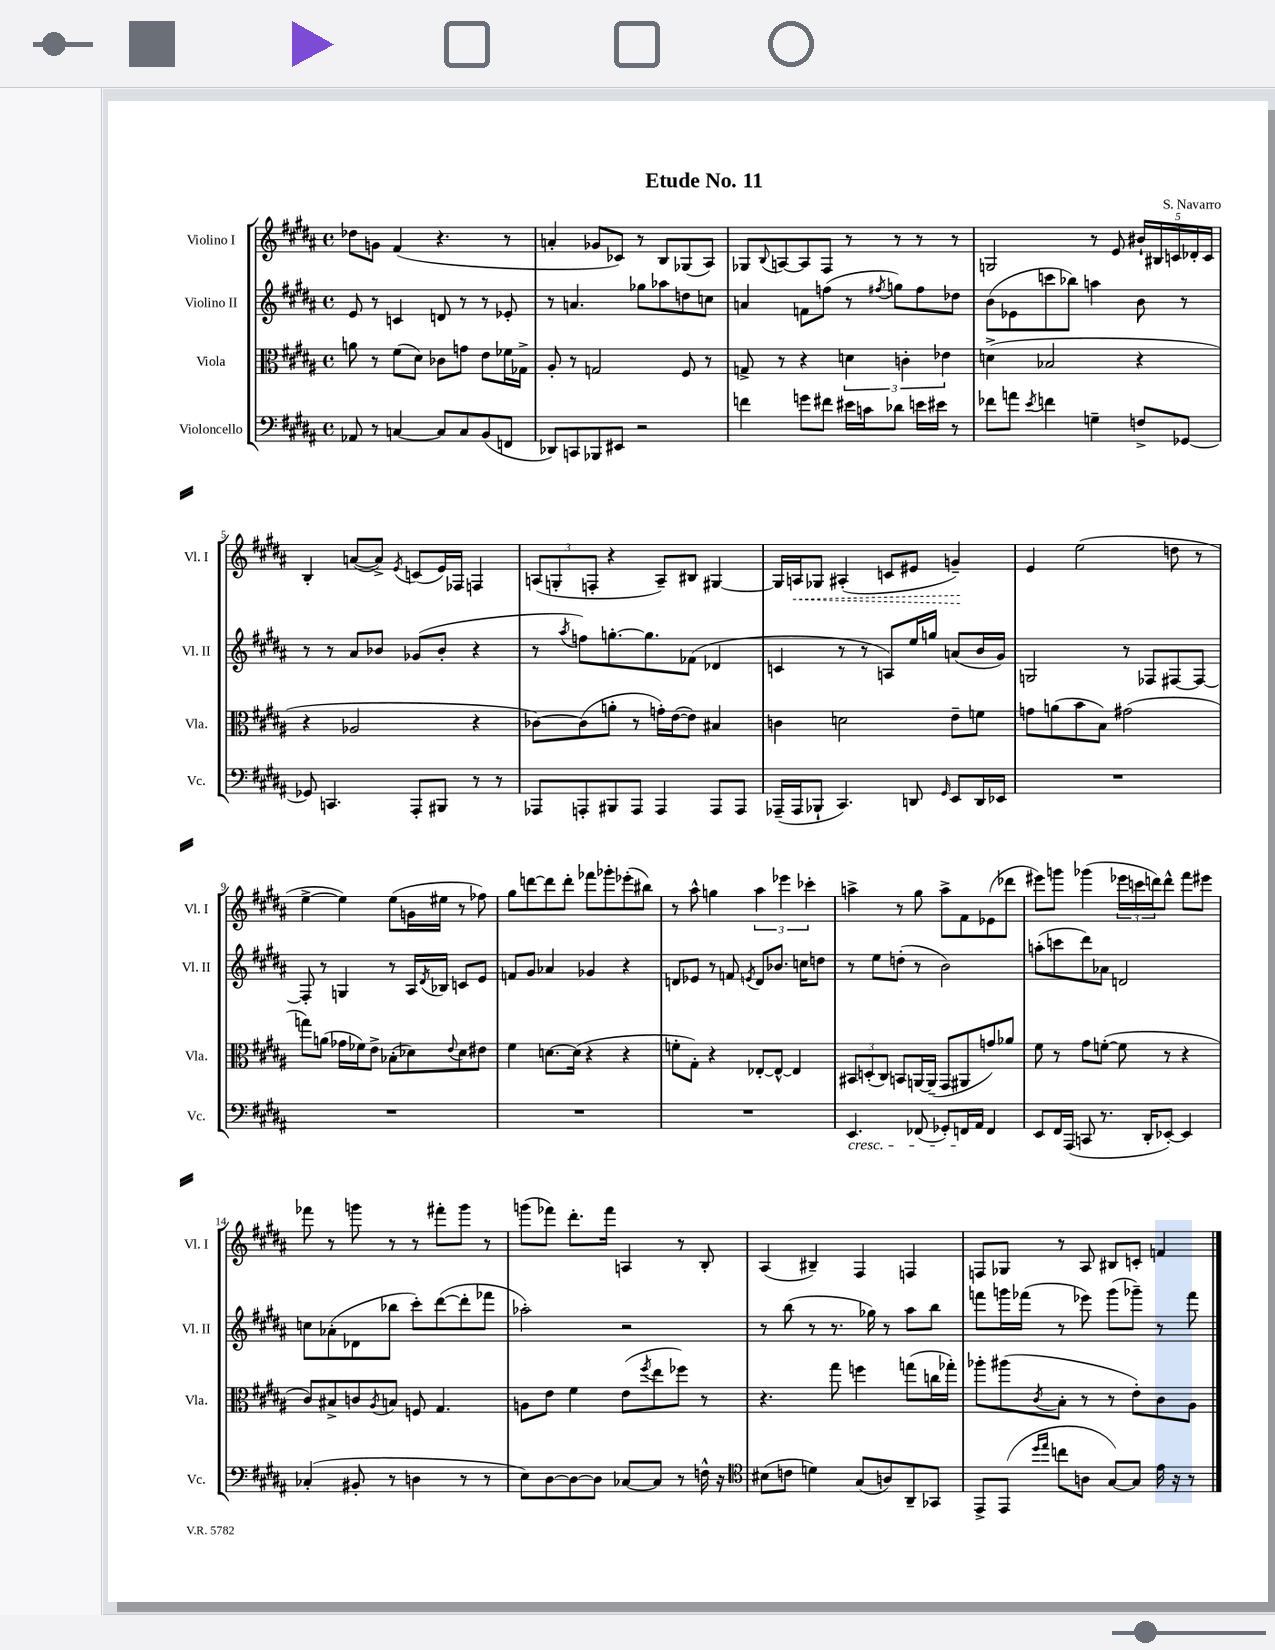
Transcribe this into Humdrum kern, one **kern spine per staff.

**kern	**kern	**kern	**kern
*staff4	*staff3	*staff2	*staff1
*clefF4	*clefC3	*clefG2	*clefG2
*k[f#c#g#d#a#]	*k[f#c#g#d#a#]	*k[f#c#g#d#a#]	*k[f#c#g#d#a#]
*M4/4	*M4/4	*M4/4	*M4/4
*met(c)	*met(c)	*met(c)	*met(c)
8AA-	8a	8e	8dd-
8r	8r	8r	8g
[4C	(8f#	4c	(4f#
.	8d#)	.	.
8C]	8c-	8d	4.r
8C	8g	8r	.
(8BB	8e	8r	.
8FF	16f-	8e-'	8r
.	16G-^	.	.
=	=	=	=
8DD-)	8A#'	8r	4a'
8CC	8r	4.a	.
8BBB-	2G	.	8g-
8EE#	.	.	8c-)
2r	.	8gg-	8r
.	.	8aa-	8B
.	8F#	8dd	(8G-
.	8r	8cc	8A#)
=	=	=	=
4f	8G^	4a	8G-
.	.	.	8qqB
.	8r	.	[8A
8g	4r	8f	8A]
8f#	.	(8ff	8F#
16e#	6d	8r	8r
16c	.	.	.
.	.	8qff#	.
8d-	.	8gg)	8r
.	6c'	.	.
16e	.	8ff#	8r
16e#	.	.	.
.	6e-	.	.
8r	.	8dd-	8r
=	=	=	=
8f-	(4d^	(8b	2G
8a	.	8e-	.
8qe	.	.	.
4f	2B-	8ccc	.
.	.	8bb-)	.
4G~	.	4aa	8r
.	.	.	8e
8F^	4r	8b	20b#`
.	.	.	20B#
.	.	.	20c
[8GG-	.	8r	.
.	.	.	20d-'
.	.	.	20c
=	=	=	=
8GG-]	4r	8r	4B'
4.CC	.	8r	.
.	2A-	8a#	([8a
.	.	8b-	8a^])
.	.	.	8qe
8AAA#'	.	(8g-	(8c
8BBB#	.	8b-'	16e)
.	.	.	16F-
8r	4r	4r	4F
8r	.	.	.
=	=	=	=
8AAA-	[8c-)	8r	(12A
.	.	.	12G'
.	.	8qaa#	.
8AAA'	(8c-]	8ff)	.
.	.	.	12F'
8BBB#	8a'	[8.gg'	4r
8AAA	8r	.	.
.	.	8.gg]	.
4AAA	16g')	.	8A~)
.	([16e	.	.
.	8e])	(8f-	8B#
8AAA	4B#	4d-	[4G#
8AAA	.	.	.
=	=	=	=
(16AAA-~	4c	4c	16G#]
16AAA-	.	.	16A
8BBB-`	.	.	8G-
4.CC#)	2d	8r	(4A#'
.	.	8r	.
.	.	8A)	8c
8DD	.	16ee	8e#
.	.	16gg	.
16qqGG#	.	.	.
8EE	8e~	(8a	4g~)
16DD	8f	16b	.
16EE-	.	16g#)	.
=	=	=	=
1r	8g	2G	4e
.	(8a	.	.
.	8b	.	(2ee
.	8B)	.	.
.	(2g#	8r	.
.	.	8F-	.
.	.	[8F#	8dd
.	.	8F#_	8r
=	=	=	=
1r	8gg)	8F#']	[4ee^
.	(8a	8r	.
.	16g-	4G	4ee])
.	16f-)	.	.
.	8e^	.	.
.	(8B-'	8r	(8ee
.	8d-)	16A#	16g
.	.	8qd#	.
.	.	16B-	16ee#
.	8qqe	.	.
.	8d-	8c	8r
.	8e#	8e	8ff-)
=	=	=	=
1r	4f#	8f	8gg#
.	.	8g#	[8ddd
.	[8.d	4a-	8ddd]
.	.	.	8ddd'
.	(16d]	.	.
.	4r	4g-	8fff-
.	.	.	8ggg-'
.	4r	4r	(8eee-'
.	.	.	8bb#)
=	=	=	=
1r	8f'	8d	8r
.	8G#')	8e-	8aa#^^
.	4r	8r	4gg
.	.	8f	.
.	.	8qe	.
.	[8E-'	8d	6aa#
.	8E-^^_	8.b-	.
.	.	.	6eee-
.	4E-]	.	.
.	.	16cc	.
.	.	.	6ccc-'
.	.	8dd	.
=	=	=	=
4.EE	12BB#	8r	4aa^
.	(12D'	.	.
.	.	8ee	.
.	12C#)	.	.
.	8BB	(8dd'	8r
(8FF-	[16AA	8r	8gg#
.	(16AA~]	.	.
8GG-')	8GG#	2b)	8aa^
16FF	8AA#	.	8f#
16AA#	.	.	.
4FF	8g)	.	(8e-
.	8a-	.	8ddd-
=	=	=	=
8EE	8f#	(8aa'	8eee#)
16FF#	8r	8ccc	8ggg
(16AAA#	.	.	.
8CC	8g#	8ddd#)	(4ggg-
8.r	([8f'	8a-	.
.	8f]	2d	24eee-
.	.	.	24ccc
16DD#'	.	.	.
.	.	.	24ddd)
[8EE-')	8r	.	8ddd^^
4EE-]	4r	.	8fff#
.	.	.	8eee#
=	=	=	=
(4C-'	8c#)	8cc	8fff-
.	8B#^	(8a-'	8r
8BB#'	8c	8d-	8ggg
.	8qA#	.	.
8r	8B	8bb-	8r
4D	8F	8ccc#')	8r
.	4.G#	([8ddd#	8fff#'
8r	.	8ddd#']	8ggg
8r	.	8fff-	8r
=	=	=	=
8E)	8A	2aa-')	(8ggg
[8D#	8e	.	8fff-)
8D#_	4f#	.	8.ddd#'
8D#]	.	.	.
.	.	.	16fff-
[8C-	(8e	2r	4A
.	8qff#	.	.
8C-]	8ee	.	.
8r	8ff-)	.	8r
16F^^	8r	.	8B'
16r	.	.	.
=	=	=	=
*clefC4	*	*	*
(8B#	4.r	8r	(4A#
8c	.	(8bb	.
4d)	.	8r	4B#~)
.	8gg#	8.r	.
(8G#	4ff	.	4F#
.	.	16gg-)	.
8A)	.	8r	.
8AA#~	(8gg	8aa#	4F
8GG-	16cc	8bb	.
.	16gg-')	.	.
=	=	=	=
8EE^	8aa-'	8fff	8F
(8EE	(8aa#	16ggg	8G-
.	.	(16fff-	.
16qqdd#	.	.	.
16qqee	8qc#	.	.
8cc	8B'	8r	8r
8A	8r	8eee-)	8A#
[8G#)	8r	(8ggg	8B#
8G#]	8e')	8ggg-~)	8c'
16e	8c#	8r	4f
16r	.	.	.
8r	8A#	8fff-	.
==	==	==	==
*-	*-	*-	*-
